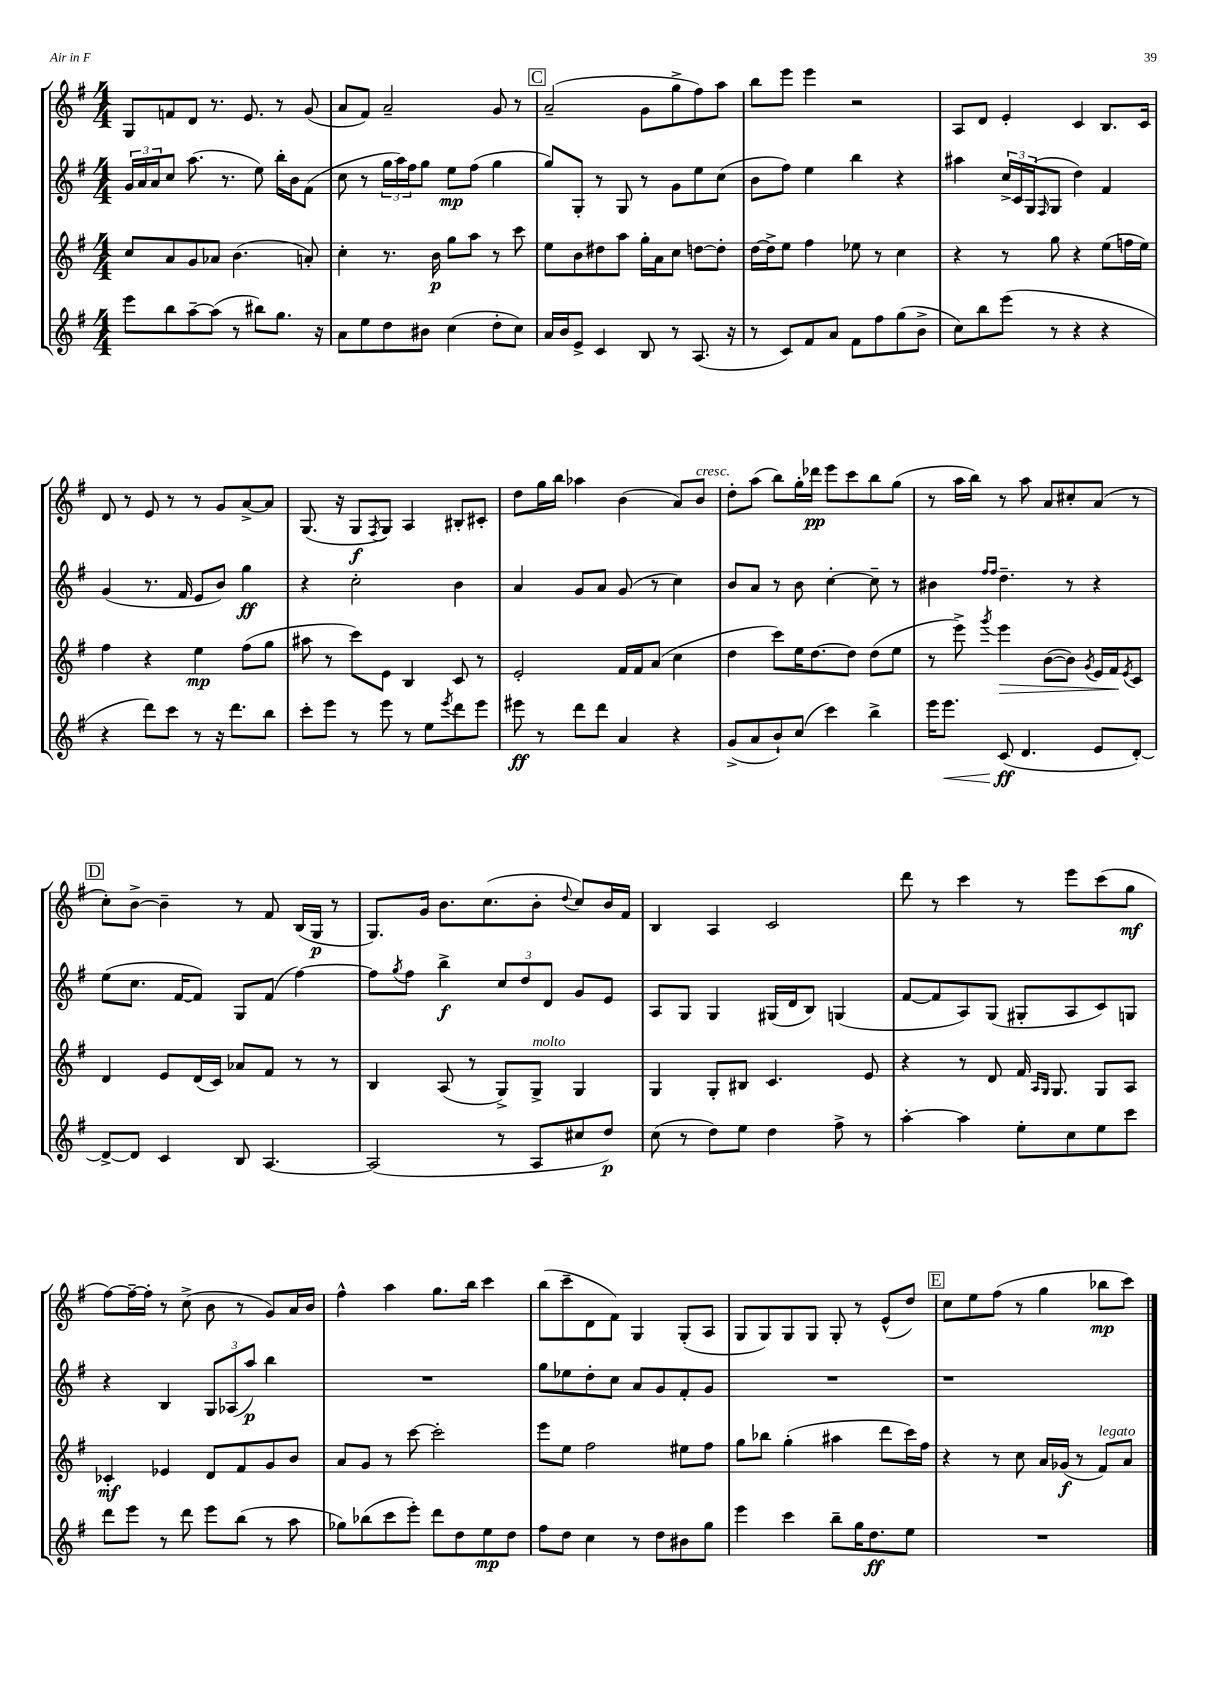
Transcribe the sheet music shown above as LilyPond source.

<<
\new StaffGroup <<
\new Staff = "s0" {
    \clef treble \key g \major \numericTimeSignature \time 4/4
    g8 f'8 d'8 r8. e'8. r8 g'8( |
    a'8 fis'8) a'2-- g'8 r8 |
    \mark \markup { \box "C" } a'2--( g'8 g''8-> fis''8) a''8 |
    b''8 e'''8 e'''4 r2 |
    a8 d'8 e'4-. c'4 b8. c'16 |
    d'8 r8 e'8 r8 r8 g'8 a'8~-> a'8 |
    g8.( r16 g8\f \acciaccatura { fis8 } g8) a4 bis8-. cis'8-. |
    d''8 g''16 b''16 aes''4 b'4( a'8) b'8^\markup { \italic "cresc." } |
    d''8-. a''8( b''8) g''16-. des'''16\pp e'''8 c'''8 b''8 g''8( |
    r8 a''16 b''16) r8 a''8 a'8 cis''8-. a'8( r8 |
    \mark \markup { \box "D" } c''8-.) b'8~-> b'4-- r8 fis'8 b16( g16\p r8 |
    g8.) g'16 b'8. c''8.( b'8-. \appoggiatura { d''8 } c''8) b'16 fis'16 |
    b4 a4 c'2 |
    d'''8 r8 c'''4 r8 e'''8 c'''8( g''8\mf |
    fis''8~) fis''16~-- fis''16-. r8 c''8->( b'8 r8 g'8) a'16 b'16 |
    fis''4-^ a''4 g''8. b''16 c'''4 |
    b''8( c'''8-- d'8 fis'8) g4 g8-.( a8 |
    g8 g8) g8 g8 g8-. r8 e'8-^( d''8) |
    \mark \markup { \box "E" } c''8 e''8 fis''8( r8 g''4 bes''8\mp c'''8) \bar "|." |
}
\new Staff = "s1" {
    \clef treble \key g \major \numericTimeSignature \time 4/4
    \tuplet 3/2 { g'16 a'16 a'16 } c''8 a''8.( r8. e''8) b''16-. b'16 fis'8( |
    c''8 r8 \tuplet 3/2 { g''16 a''16) fis''16 } g''8 e''8\mp fis''8( g''4 |
    \mark \markup { \box "C" } g''8) g8-. r8 g8 r8 g'8 e''8 c''8( |
    b'8 fis''8) e''4 b''4 r4 |
    ais''4 \tuplet 3/2 { c''16-> c'16 g16( } \grace { fis16 } g8 d''4) fis'4 |
    g'4( r8. fis'16 e'8 b'8) g''4\ff |
    r4 c''2-. b'4 |
    a'4 g'8 a'8 g'8( r8 c''4) |
    b'8 a'8 r8 b'8 c''4~-. c''8-- r8 |
    bis'4 \grace { fis''16 fis''16 } d''4.-- r8 r4 |
    \mark \markup { \box "D" } e''8( c''8. fis'16~ fis'8) g8 fis'8( fis''4~) |
    fis''8 \acciaccatura { g''8 } fis''8 b''4->\f \tuplet 3/2 { c''8 d''8 d'8 } g'8 e'8 |
    a8 g8 g4 gis16( d'16 b8) g4( |
    fis'8~ fis'8 a8) g8( gis8-. a8 c'8) g8 |
    r4 b4 \tuplet 3/2 { g8 aes8( a''8\p) } b''4 |
    R1 |
    g''8 ees''8 d''8-. c''8 a'8 g'8 fis'8-. g'8 |
    R1 |
    \mark \markup { \box "E" } r1 \bar "|." |
}
\new Staff = "s2" {
    \clef treble \key g \major \numericTimeSignature \time 4/4
    c''8 a'8 g'8 aes'8 b'4.( a'8-.) |
    c''4-. r8. b'16\p g''8 a''8 r8 c'''8 |
    \mark \markup { \box "C" } e''8 b'8 dis''8 a''8 g''16-. a'16 c''8 d''8~ d''8-. |
    d''16~ d''16-> e''8 fis''4 ees''8 r8 c''4 |
    r4 r8 g''8 r4 e''8( f''16 e''16) |
    fis''4 r4 e''4\mp fis''8( g''8 |
    ais''8 r8 c'''8) e'8 b4 c'8 r8 |
    e'2-. fis'16 fis'16 a'8( c''4 |
    d''4 c'''8) e''16 d''8.~ d''8 d''8( e''8 |
    r8 e'''8->) \acciaccatura { g'''8 } e'''4\> b'8~( b'8) \acciaccatura { g'8 } e'16 fis'16\! \acciaccatura { e'8 } c'8 |
    \mark \markup { \box "D" } d'4 e'8 d'16( c'16) aes'8 fis'8 r8 r8 |
    b4 a8( r8 g8->) g8->^\markup { \italic "molto" } g4 |
    g4 g8-. bis8 c'4. e'8 |
    r4 r8 d'8 fis'16 \grace { a16 g16 } g8. g8 a8 |
    ces'4-.\mf ees'4 d'8 fis'8 g'8 b'8 |
    a'8 g'8 r8 c'''8~ c'''2-. |
    e'''8 e''8 fis''2 eis''8 fis''8 |
    g''8 bes''8 g''4-.( ais''4 d'''8 c'''16) fis''16 |
    \mark \markup { \box "E" } r4 r8 c''8 a'16 ges'16\f( r8 fis'8^\markup { \italic "legato" }) a'8 \bar "|." |
}
\new Staff = "s3" {
    \clef treble \key g \major \numericTimeSignature \time 4/4
    e'''8 b''8 a''8~-- a''8( r8 bis''8) g''8. r16 |
    a'8 e''8 d''8 bis'8 c''4( d''8-. c''8) |
    \mark \markup { \box "C" } a'16 b'16 e'8-> c'4 b8 r8 a8.( r16 |
    r8 c'8) fis'8 a'8 fis'8 fis''8 g''8( b'8-> |
    c''8) b''8 e'''8( r8 r4 r4 |
    r4 d'''8) c'''8 r8 r16 d'''8. b''8 |
    c'''8-. e'''8 r8 e'''8 r8 e''8 \acciaccatura { e'''8 } d'''8 e'''8 |
    eis'''8\ff r8 d'''8 d'''8 a'4 r4 |
    g'8->( a'8 b'8-!) c''8( c'''4) b''4-> |
    e'''16 e'''8.\< c'8\ff\!( d'4. e'8 d'8~-.) |
    \mark \markup { \box "D" } d'8~-> d'8 c'4 b8 a4.~ |
    a2( r8 a8 cis''8 d''8\p) |
    c''8( r8 d''8) e''8 d''4 fis''8-> r8 |
    a''4~-. a''4 e''8-. c''8 e''8 c'''8 |
    d'''8 e'''8 r8 d'''8 e'''8 b''8( r8 a''8 |
    ges''8) bes''8( c'''8 e'''8-.) d'''8 d''8 e''8\mp d''8 |
    fis''8 d''8 c''4 r8 d''8 bis'8 g''8 |
    e'''4 c'''4 b''8-- g''16 d''8.\ff e''8 |
    \mark \markup { \box "E" } R1 \bar "|." |
}
>>
>>
\layout { \context { \Score \remove "Bar_number_engraver" } }
